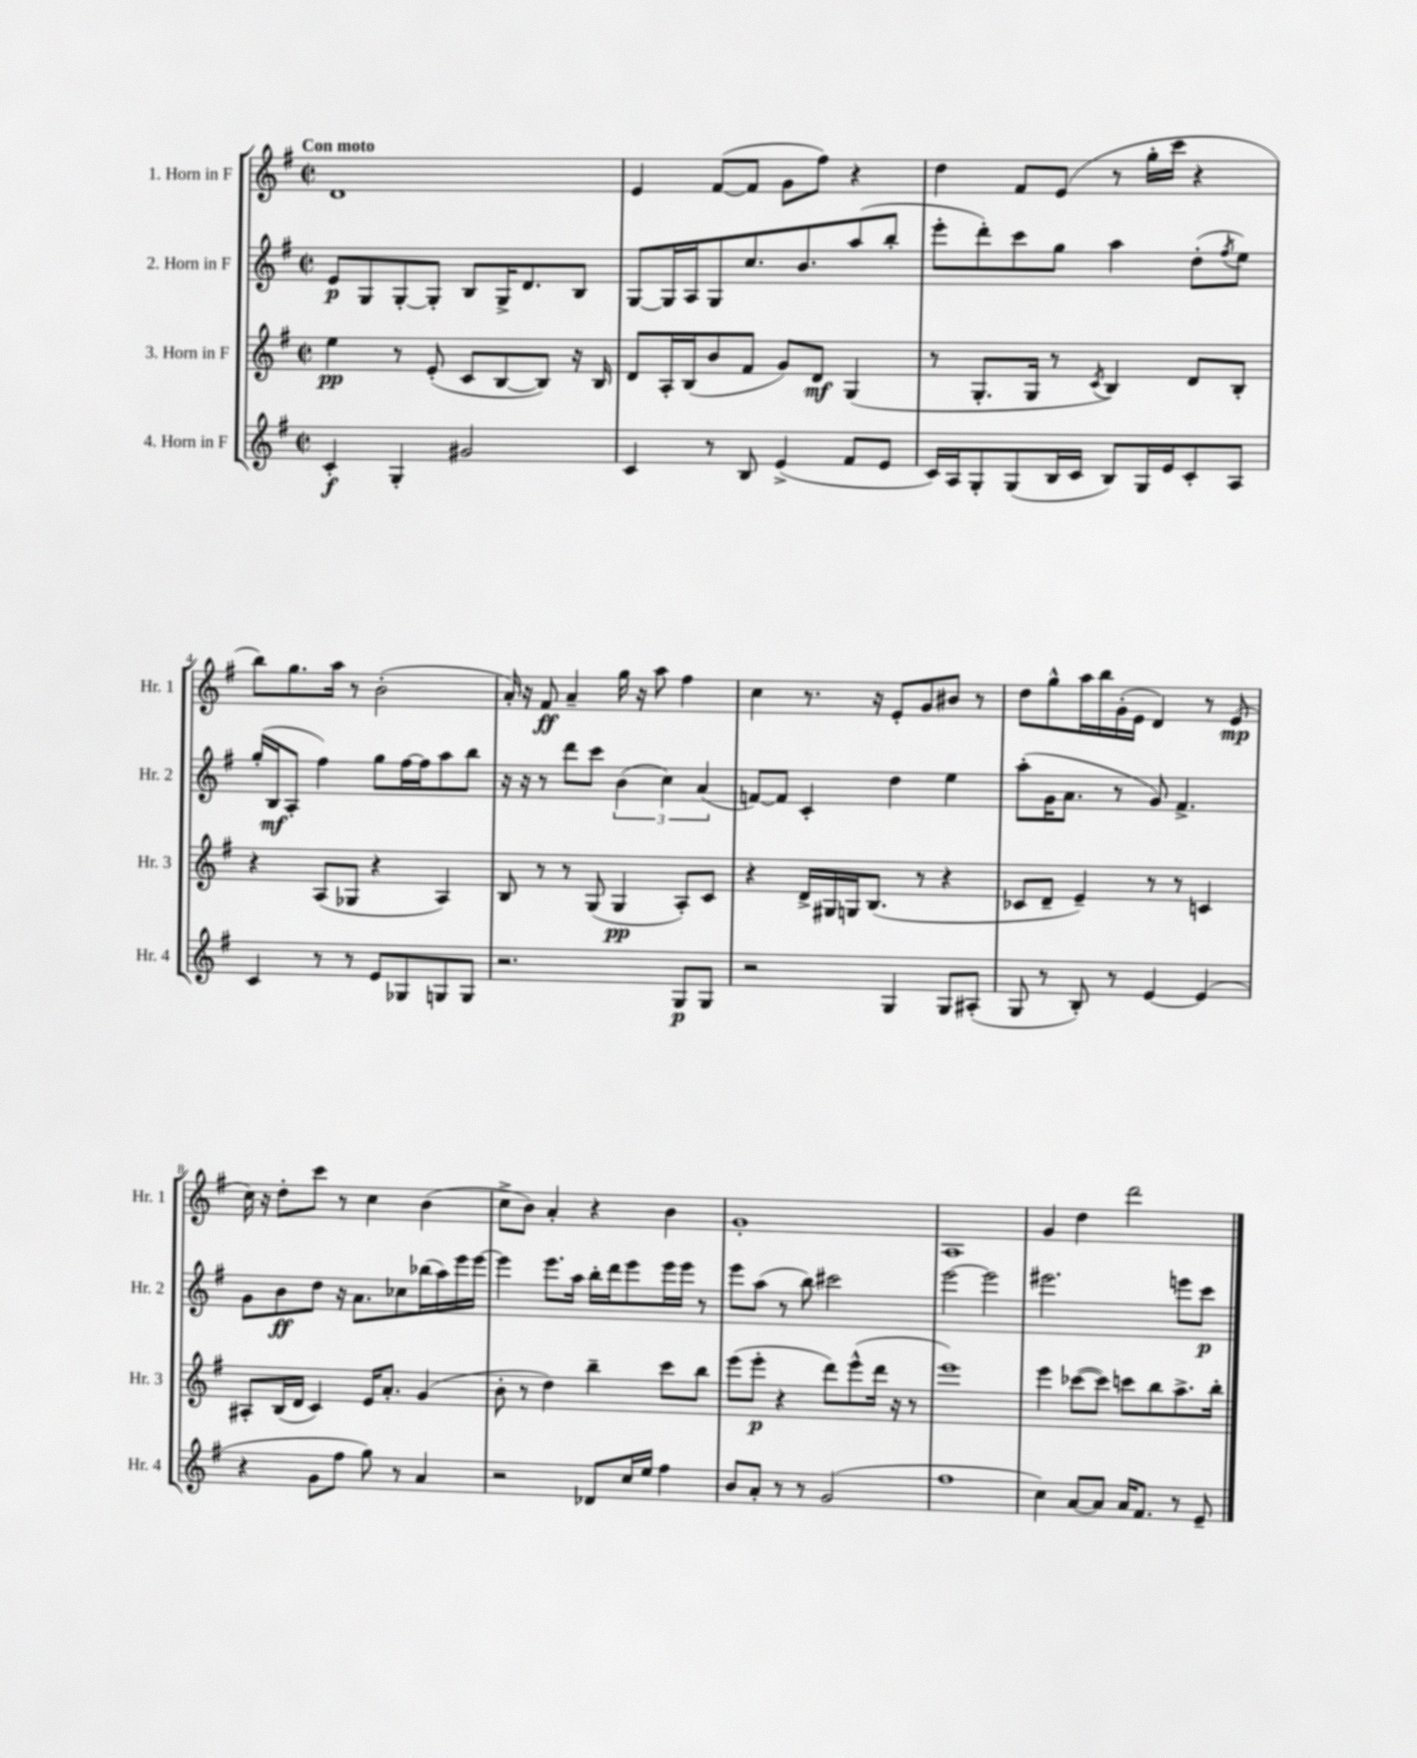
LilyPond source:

<<
\new StaffGroup <<
\new Staff = "s0" \with { instrumentName = "1. Horn in F" shortInstrumentName = "Hr. 1" } {
    \clef treble \key g \major \defaultTimeSignature \time 2/2 \tempo "Con moto"
    d'1 |
    e'4 fis'8~( fis'8 g'8 fis''8) r4 |
    d''4 fis'8 e'8( r8 g''16-. c'''16 r4 |
    b''8) g''8. a''16 r8 b'2-.( |
    a'16-.) r16 fis'8\ff a'4-- g''16 r16 a''8 fis''4 |
    c''4 r8. r16 e'8-. g'8 bis'8 r8 |
    d''8 g''8-^ a''16 b''16 g'16-.( e'16 d'4) r8 e'8\mp( |
    c''16) r16 d''8-. c'''8 r8 c''4 b'4( |
    c''8-> b'8) a'4-. r4 b'4 |
    g'1-. |
    a1 |
    g'4 d''4 d'''2 \bar "|." |
}
\new Staff = "s1" \with { instrumentName = "2. Horn in F" shortInstrumentName = "Hr. 2" } {
    \clef treble \key g \major \defaultTimeSignature \time 2/2
    e'8\p g8 g8~-. g8-. b8 g16-> d'8. b8 |
    g8~ g16 a16 g8 c''8. b'8. a''8( b''8-. |
    e'''8-. d'''8-.) c'''8 g''8 a''4 d''8-.( \acciaccatura { fis''8 } e''8) |
    g''16-.( b16\mf a8-. fis''4) g''8 fis''16~ fis''16 a''8 b''8 |
    r16 r16 r8 d'''8 c'''8 \tuplet 3/2 { b'4( c''4) a'4( } |
    f'8~) f'8 c'4-. d''4 e''4 |
    a''8-.( g'16 a'8. r8 g'8) fis'4.-> |
    g'8 b'8\ff d''8 r16 a'8. ces''8 bes''16( a''16) e'''16 e'''16~ |
    e'''4 e'''8. a''16 b''16-. d'''16 e'''8 e'''16 e'''16 r8 |
    e'''8 a''8( r8 b''8) cis'''2 |
    e'''2~ e'''2 |
    eis'''2. e'''8 c'''8\p \bar "|." |
}
\new Staff = "s2" \with { instrumentName = "3. Horn in F" shortInstrumentName = "Hr. 3" } {
    \clef treble \key g \major \defaultTimeSignature \time 2/2
    e''4\pp r8 e'8-.( c'8 b8~ b8) r16 b16 |
    d'8 a16-. b16( b'8 fis'8 g'8) d'8\mf g4( |
    r8 g8.-. g16 r8 \acciaccatura { c'8 } b4) d'8 b8-. |
    r4 a8( ges8 r4 a4) |
    b8 r8 r8 g8( g4\pp a8-.) c'8 |
    r4 d'16-> gis16 g16 b8.( r8 r4 |
    ces'8 d'8-- e'4--) r8 r8 c'4 |
    ais8-. b16( d'16 c'4) e'16 a'8.-. g'4( |
    b'8-. r8 d''4) b''4-- c'''8 b''8 |
    e'''8( e'''8-.\p r4 d'''8) e'''8-^( d'''16 r16 r8 |
    e'''1) |
    e'''4 ces'''8~( ces'''8) c'''8 b''8 a''8.-> b''16-. \bar "|." |
}
\new Staff = "s3" \with { instrumentName = "4. Horn in F" shortInstrumentName = "Hr. 4" } {
    \clef treble \key g \major \defaultTimeSignature \time 2/2
    c'4-.\f g4-. gis'2 |
    c'4 r8 b8 e'4->( fis'8 e'8 |
    c'16) a16 g8-. g8( b16 c'16 b8) g16 e'16 c'8-. a8 |
    c'4 r8 r8 e'8 ges8 g8 g8 |
    r2. g8\p g8 |
    r2 g4 g8 ais8-.( |
    g8 r8 b8-.) r8 e'4~ e'4( |
    r4 g'8 fis''8 g''8) r8 a'4 |
    r2 des'8 c''16 e''16 fis''4 |
    b'8 a'8-. r8 r8 g'2( |
    fis''1 |
    c''4) a'8~ a'8 a'16 fis'8. r8 e'8-- \bar "|." |
}
>>
>>
